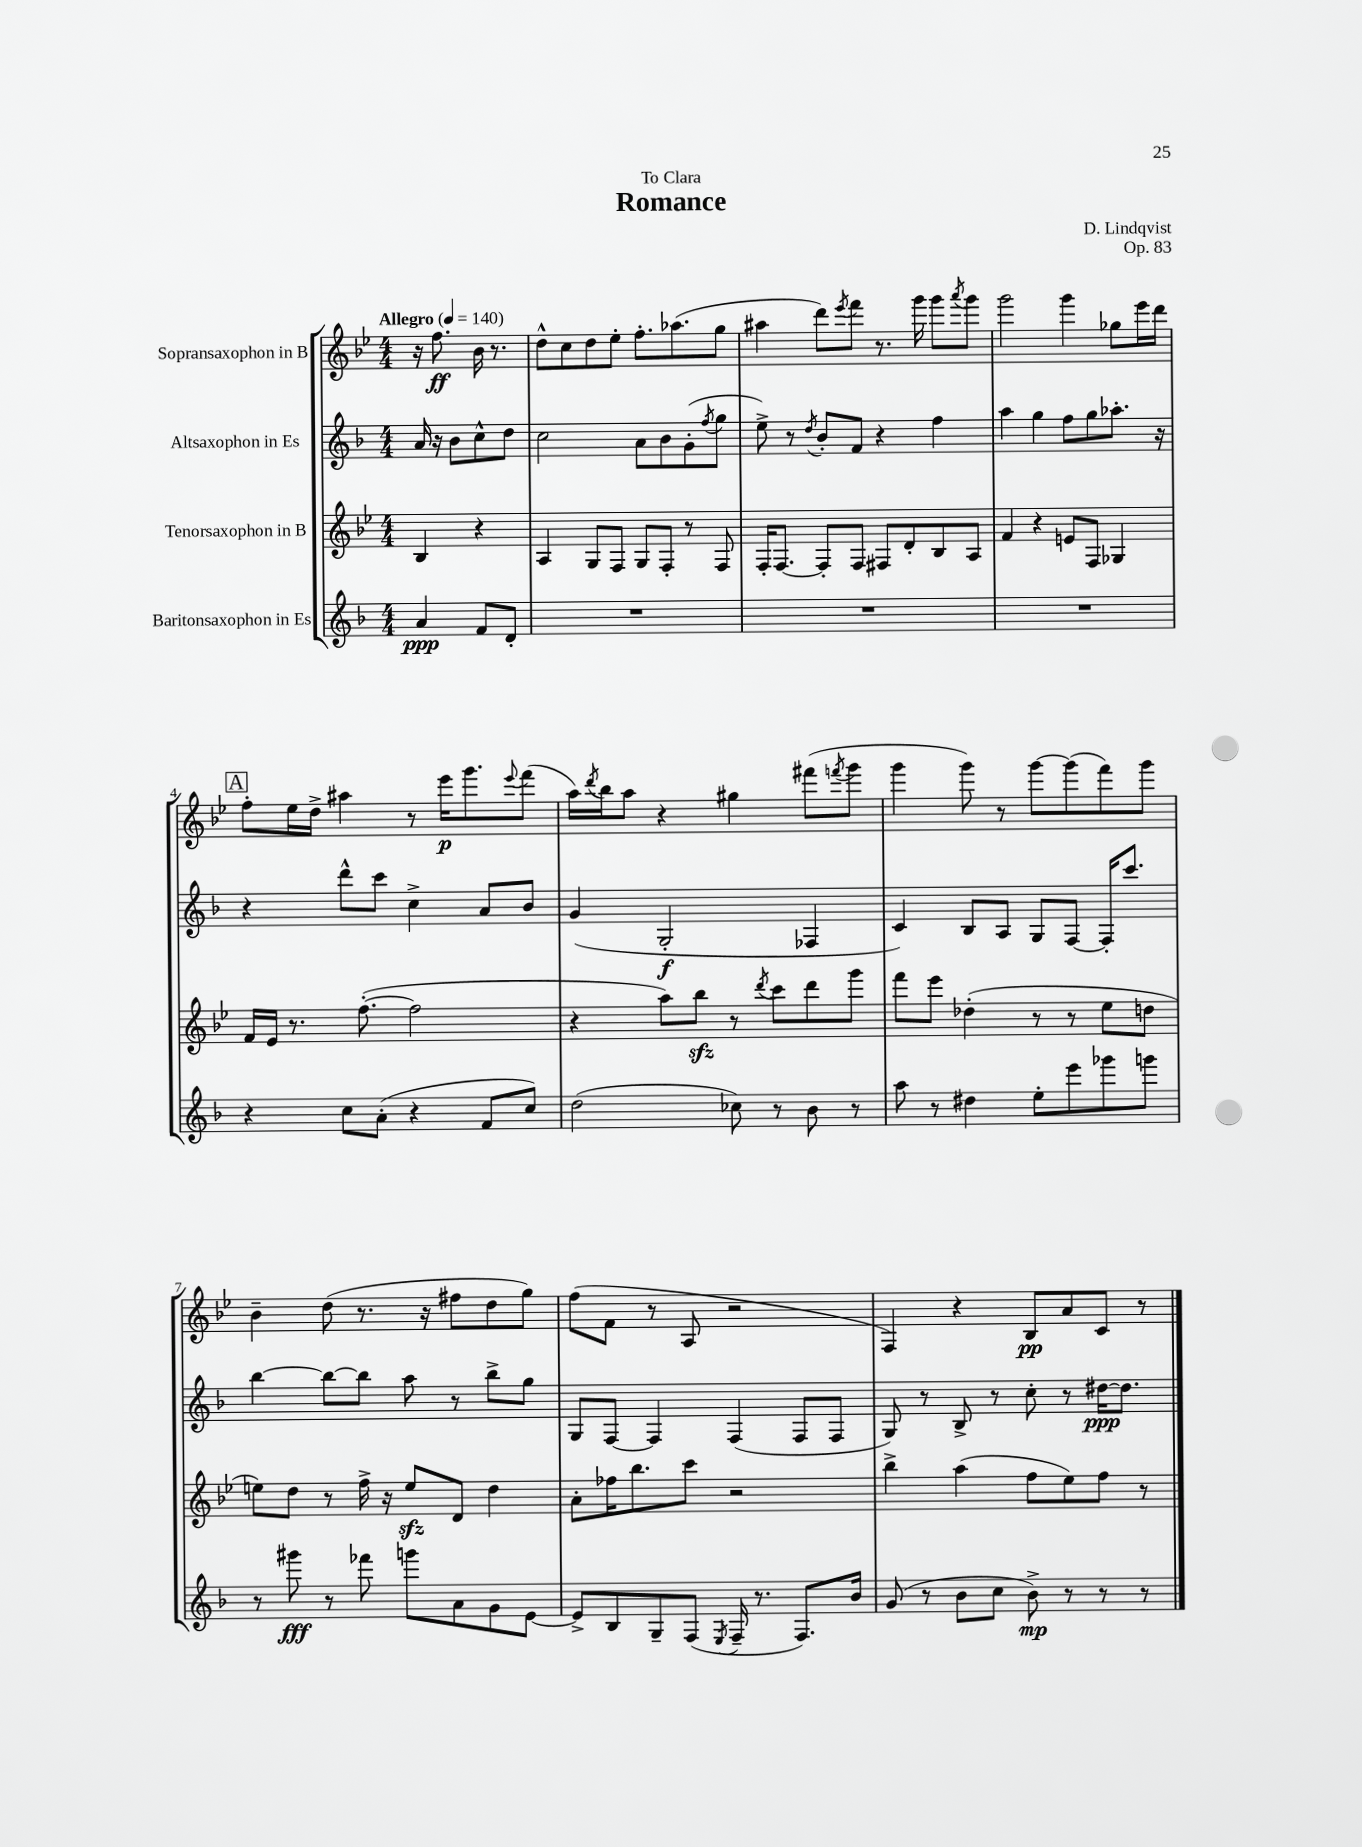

**kern	**dynam	**kern	**kern	**dynam	**kern	**dynam
*part4	*part4	*part3	*part2	*part2	*part1	*part1
*staff4	*staff4	*staff3	*staff2	*staff2	*staff1	*staff1
*I"Baritonsaxophon in Es	*	*I"Tenorsaxophon in B	*I"Altsaxophon in Es	*	*I"Sopransaxophon in B	*
*clefG2	*	*clefG2	*clefG2	*	*clefG2	*
*k[b-]	*	*k[b-e-]	*k[b-]	*	*k[b-e-]	*
*M4/4	*	*M4/4	*M4/4	*	*M4/4	*
*MM140	*	*MM140	*MM140	*	*MM140	*
=	=	=	=	=	=	=
!	!	!	!	!	!LO:TX:a:B:t=Allegro	!
4a/	ppp	4B-/	16a/	.	16r	.
.	.	.	16r	.	8.ff\	ff
.	.	.	8b-\L	.	.	.
8f/L	.	4r	8cc^^\	.	16b-\	.
.	.	.	.	.	8.r	.
8d'/J	.	.	8dd\J	.	.	.
=1	=1	=1	=1	=1	=1	=1
1r	.	4A/	2cc\	.	8dd^^\L	.
.	.	.	.	.	8cc\	.
.	.	8G/L	.	.	8dd\	.
.	.	8F/J	.	.	8ee-'\J	.
.	.	8G/L	8a\L	.	8.ff'\L	.
.	.	8F'/J	8b-\	.	.	.
.	.	.	.	.	(8.aa-X\	.
.	.	8r	(8g'\	.	.	.
.	.	.	8qff/	.	.	.
.	.	8F/	8gg\J	.	8gg\J	.
=2	=2	=2	=2	=2	=2	=2
1r	.	16F'/KL	8ee^\)	.	4aa#X\	.
.	.	[8.F/J	.	.	.	.
.	.	.	8r	.	.	.
.	.	.	8qdd/	.	.	.
.	.	8F'/L]	8b-'/L	.	8ddd\L)	.
.	.	.	.	.	8qeee-/	.
.	.	8F/J	8f/J	.	8fff\J	.
.	.	8F#X/L	4r	.	8.r	.
.	.	8d'/	.	.	.	.
.	.	.	.	.	16ggg\	.
.	.	8B-/	4ff\	.	8ggg\L	.
.	.	.	.	.	8qaaa/	.
.	.	8A/J	.	.	8ggg\J	.
=3	=3	=3	=3	=3	=3	=3
1r	.	4f/	4aa\	.	2ggg\	.
.	.	4r	4gg\	.	.	.
.	.	8en/L	8ff\L	.	4ggg\	.
.	.	8F/J	8gg\	.	.	.
.	.	4G-X/	8.aa-X'\J	.	8gg-X\L	.
.	.	.	.	.	16eee-\L	.
.	.	.	16r	.	16ddd\JJ	.
!!LO:LB:g=z
!!LO:REH:place=s1:t=A
=4	=4	=4	=4	=4	=4	=4
4r	.	16f/LL	4r	.	8ff'\L	.
.	.	16e-/JJ	.	.	.	.
.	.	8.r	.	.	16ee-\L	.
.	.	.	.	.	16dd^\JJ	.
8cc\L	.	.	8ddd^^\L	.	4aa#X\	.
.	.	([8.ff'\	.	.	.	.
(8a'\J	.	.	8ccc\J	.	.	.
4r	.	2ff\]	4cc^\	.	8r	.
.	.	.	.	.	16eee-\KL	p
.	.	.	.	.	8.ggg\	.
8f/L	.	.	8a/L	.	.	.
.	.	.	.	.	8qqeee-/	.
8cc/J)	.	.	8b-/J	.	(8fff\J	.
=5	=5	=5	=5	=5	=5	=5
(2dd\	.	4r	(4g/	.	16aa\LL)	.
.	.	.	.	.	8qddd/	.
.	.	.	.	.	16bb-\J	.
.	.	.	.	.	8aa\J	.
.	.	8aa\L)	2G'/	f	4r	.
.	.	8bb-zz\J	.	.	.	.
8cc-X\)	.	8r	.	.	4gg#X\	.
.	.	8qddd/	.	.	.	.
8r	.	8ccc\L	.	.	.	.
8b-\	.	8ddd\	4F-X/	.	(8fff#X\L	.
.	.	.	.	.	8qfffn/	.
8r	.	8ggg\J	.	.	8ggg\J	.
=6	=6	=6	=6	=6	=6	=6
8aa\	.	8fff\L	4c/)	.	4ggg\	.
8r	.	8eee-\J	.	.	.	.
4dd#X\	.	(4dd-X'\	8B-/L	.	8ggg\)	.
.	.	.	8A/J	.	8r	.
8ee'\L	.	8r	8G/L	.	[8ggg\L	.
8eee\	.	8r	[8F/J	.	(8ggg\]	.
8ggg-X\	.	8ee-\L	16F'/KL]	.	8fff\)	.
.	.	.	8.ccc/J	.	.	.
8gggn\J	.	8ddn\J	.	.	8ggg\J	.
!!LO:LB:g=z
=7	=7	=7	=7	=7	=7	=7
8r	.	8een\L)	[4bb-\	.	4b-~\	.
8ggg#X\	fff	8dd\J	.	.	.	.
8r	.	8r	8bb-\L_	.	(8dd\	.
8fff-X\	.	16ff^\	8bb-\J]	.	8.r	.
.	.	16r	.	.	.	.
8gggn\L	.	8eezz/L	8aa\	.	.	.
.	.	.	.	.	16r	.
8a\	.	8d/J	8r	.	8ff#X\L	.
8g\	.	4dd\	8bb-^\L	.	8dd\	.
[8e\J	.	.	8gg\J	.	8gg\J)	.
=8	=8	=8	=8	=8	=8	=8
8e^/L]	.	8a'\L	8G/L	.	(8ff\L	.
8B-/	.	16ff-X\K	[8F/J	.	8f\J	.
.	.	8.bb-\	.	.	.	.
8G~/	.	.	4F/]	.	8r	.
(8F/J	.	8ccc\J	.	.	8A/	.
8qE/	.	.	.	.	.	.
16F~/	.	2r	(4F/	.	2r	.
8.r	.	.	.	.	.	.
8.F/L)	.	.	8F/L	.	.	.
.	.	.	8F/J	.	.	.
16b-/Jk	.	.	.	.	.	.
=9	=9	=9	=9	=9	=9	=9
(8g/	.	4bb-^\	8G/)	.	4F/)	.
8r	.	.	8r	.	.	.
8b-\L	.	(4aa\	8B-^/	.	4r	.
8cc\J	.	.	8r	.	.	.
8b-^\)	mp	8ff\L	8cc'\	.	8B-/L	pp
8r	.	8ee-\)	8r	.	8a/	.
8r	.	8ff\J	[16dd#X\KL	ppp	8c/J	.
.	.	.	8.dd#\J]	.	.	.
8r	.	8r	.	.	8r	.
==	==	==	==	==	==	==
*-	*-	*-	*-	*-	*-	*-
